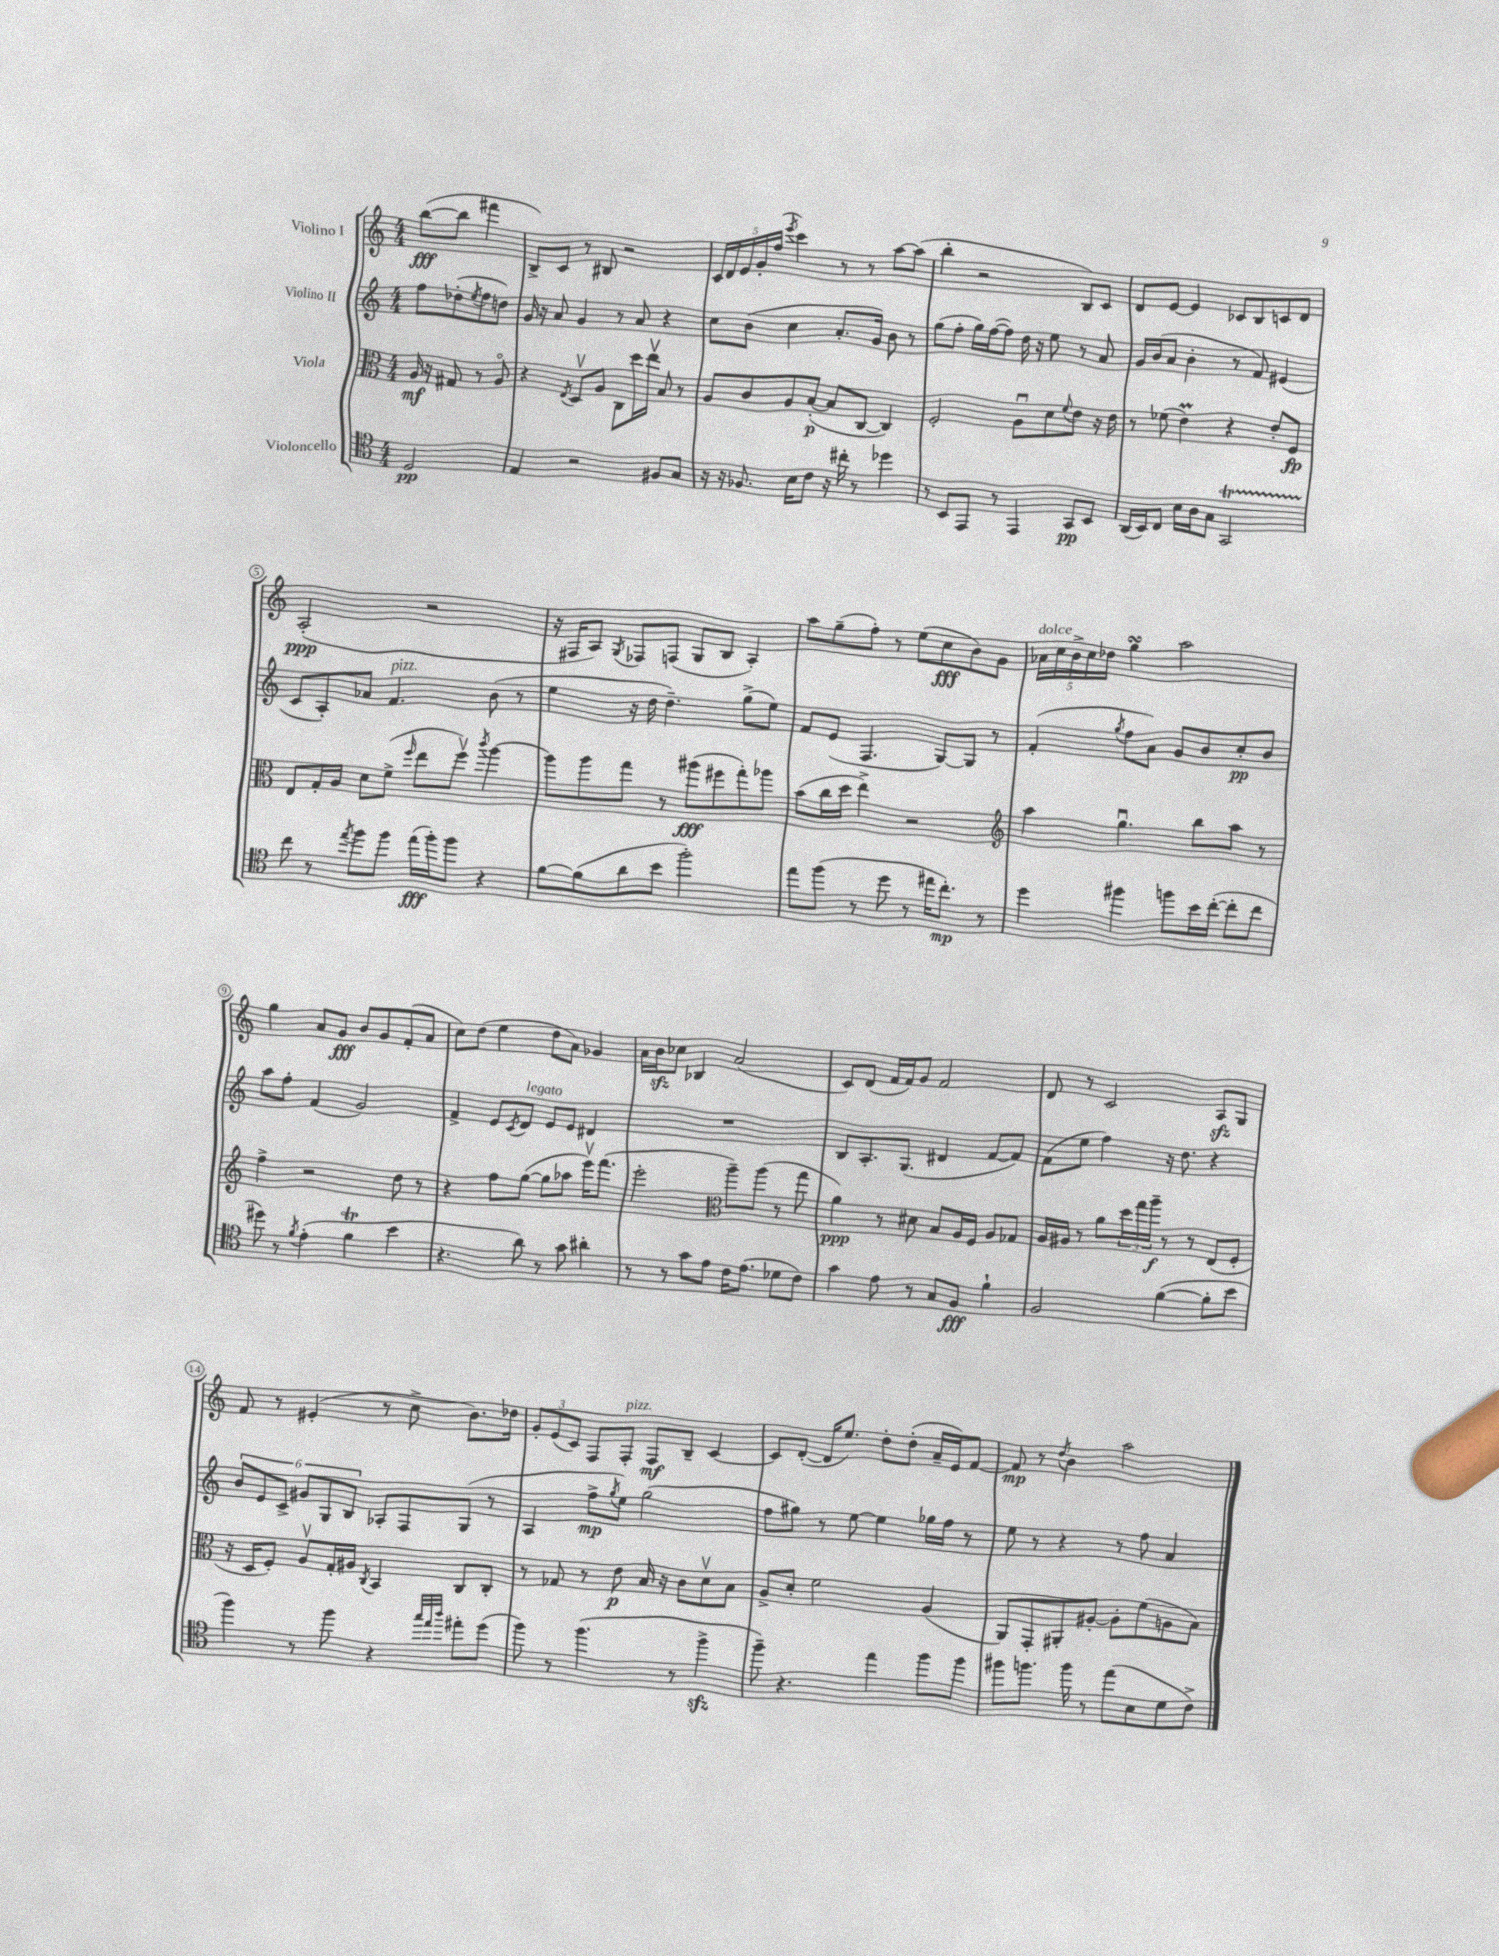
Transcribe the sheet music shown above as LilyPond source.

<<
\new StaffGroup <<
\new Staff = "s0" \with { instrumentName = "Violino I" } {
    \clef treble \key c \major \numericTimeSignature \time 4/4 \partial 2
    b''8~\fff( b''8 fis'''4 |
    b8->) c'8 r8 bis8 r2 |
    \tuplet 5/4 { c'16 d'16 e'16 g'16-. f''16( } \acciaccatura { e'''8 } c'''4) r8 r8 a''8~ a''8( |
    b''4-. r2 b8) c'8 |
    d'8 e'8~ e'4 ces'8 b8 c'8 d'8 |
    a2-.\ppp( r2 |
    r16 fis16 a8) \acciaccatura { g8 } fes8 f8( g8 b8 a4-.) |
    a''8 g''8--( f''8-.) r8 e''8( c''8\fff b'8) g'8 |
    \tuplet 5/4 { aes'16^\markup { \italic "dolce" } c''16 b'16-> c''16 des''16 } g''4\turn a''2 |
    g''4 a'8 g'8\fff b'8 g'8 f'8-.( a'8 |
    c''8) d''8( e''4 d''8 a'8) ges'4 |
    a'16 b'16\sfz ces''8 bes4 a'2( |
    c'8) d'8( f'16 f'16) g'8 f'2 |
    d'8 r8 c'2 a8\sfz g8 |
    f'8 r8 eis'4-.( r8 c''8-> b'8.) des''16 |
    \tuplet 3/2 { g'8-. e'8( c'8) } f8 f8-.^\markup { \italic "pizz." } f8\mf b8-- c'4~ |
    c'8 d'8~-.( d'16 e''8.) d''8-. d''8-.( a'16-- e'16) f'8~ |
    f'8\mp r8 \acciaccatura { d''8 } b'4 a''2 \bar "|." |
}
\new Staff = "s1" \with { instrumentName = "Violino II" } {
    \clef treble \key c \major \numericTimeSignature \time 4/4 \partial 2
    f''8 des''8-.( \acciaccatura { e''8 } f''8 d''8) |
    g'16 r16 a'8 g'4 r8 a'8 r4 |
    c''8 b'8( c''4 a'8.-. g'16) b'8 r8 |
    g''8( f''8-. g''16) f''16~( f''8) d''16 r16 e''8 r8 a'8 |
    g'16 b'16( a'8 b'4-. r8 f'8) eis'4( |
    c'8 a8-.) aes'8 f'4.^\markup { \italic "pizz." } b'8( r8 |
    e''4 r16 d''16 d''4.--) g''8->( e''8) |
    f'8 e'8( f4. g8~) g8 r8 |
    f'4-.( \acciaccatura { g''8 } f''8 a'8) g'8 b'8 c''8-.\pp b'8 |
    a''8 f''8-. f'4( g'2) |
    f'4-> e'8 \acciaccatura { c'8 } d'8^\markup { \italic "legato" } e'8 e'8 dis'4 |
    R1 |
    b8 a8.-. g8.( dis'4 f'8~ f'8) |
    f'8( e''8 f''4) r16 d''8. r4 |
    \tuplet 6/4 { b'8 e'8 c'8-> gis'8 g8 b8 } aes8-. f8 g8( r8 |
    a4 f''8->\mp \acciaccatura { g''8 } e''8) g''2( |
    f''8 gis''8) r8 e''8~ e''4 ges''16 f''16 r8 |
    e''8 r8 r4 r8 f''8 a'4 \bar "|." |
}
\new Staff = "s2" \with { instrumentName = "Viola" } {
    \clef alto \key c \major \numericTimeSignature \time 4/4 \partial 2
    a16\mf r16 gis8 r8 a8\flageolet |
    r4 \acciaccatura { e8 } d8\upbow a8 c8 d''16 e''16\upbow b8 r8 |
    a8 c'8 a8 b8~-.\p( b8 c8~ c4) |
    f2-. a8\downbow d'8 \appoggiatura { f'8 } e'8 r16 e'16 |
    r8 fes'8( e'4\prall) r4 e'8-. f8\fp |
    e8 g16-. a16 d'8 f'8->( \grace { f''16 } e''8 f''8\upbow) \acciaccatura { c'''8 } a''4~ |
    a''8 a''8 g''8 r8 ais''8\fff( fis''8 g''8-.) aes''8 |
    b'8( c''16 d''16 e''4->) r2 |
    \clef treble a''4 g''4.\downbow b''8 a''8 r8 |
    f''4-> r2 d''8 r8 |
    r4 f''8 g''8~( g''8 aes''8 e'''16\upbow) f'''8.( |
    e'''2-. \clef alto a''8--) a''8( r8 g''8 |
    a'4\ppp) r8 dis'8 b8 a16 f16 a8 ges8 |
    a16 ais16 r8 a'8 \tuplet 3/2 { d''16 g''16 a''16--\f } r8 r8 e8( f8-. |
    r16 d16 f8-.) a8\upbow g16-. ais16 \acciaccatura { c8 } b,4 c8 c8-. |
    r8 ges8 r8 e'8\p b16 r16 c'8 d'8\upbow b8 |
    a8-> d'8-. f'2 a4( |
    a,8) g,8-. ais,8-. ais8~-. ais8-. f'8( a8 b8) \bar "|." |
}
\new Staff = "s3" \with { instrumentName = "Violoncello" } {
    \clef tenor \key c \major \numericTimeSignature \time 4/4 \partial 2
    d2\pp |
    e4 r2 fis8 g8 |
    r16 r16 fes8. b16 c'8 r16 cis''16-. r8 des''4 |
    r8 b,8 e,8 r8 e,4 g,8\pp b,8 |
    a,16( b,16) c8 b16 a16 g8 g,2\startTrillSpan |
    c''8\stopTrillSpan r8 \acciaccatura { e''8 } f''8 f''8 e''16\fff( f''16-.) f''8 r4 |
    f'8~ f'8( a'8 b'8 f''2-.) |
    e''8 f''8( r8 d''8 r8 eis''16 c''8.-.\mp) r8 |
    d''4 fis''4 f''8 b'16 c''16~-.( c''8-. c''8 |
    dis''8) r8 \acciaccatura { f'8 } e'4-.( f'4\trill b'4 |
    r4. a'8) r8 g'8 ais'4-. |
    r8 r8 g'8 e'8 c'16 e'8.( des'8 c'8) |
    g'4 e'8 r8 g8 f8\fff f'4-! |
    f2 f'4~( f'8-. b'8 |
    f''4) r8 f''8 r4 \grace { g''32 e''32 a''32 } eis''8-. d''8( |
    f''8) r8 f''4.( r8 f''4->\sfz |
    f''8--) r4. e''4 f''8 f''8 |
    fis''8 f''8. f''16 r8 e''8( b8 d'8 c'8->) \bar "|." |
}
>>
>>
\layout { \context { \Score \override BarNumber.stencil = #(make-stencil-circler 0.1 0.3 ly:text-interface::print) } }
